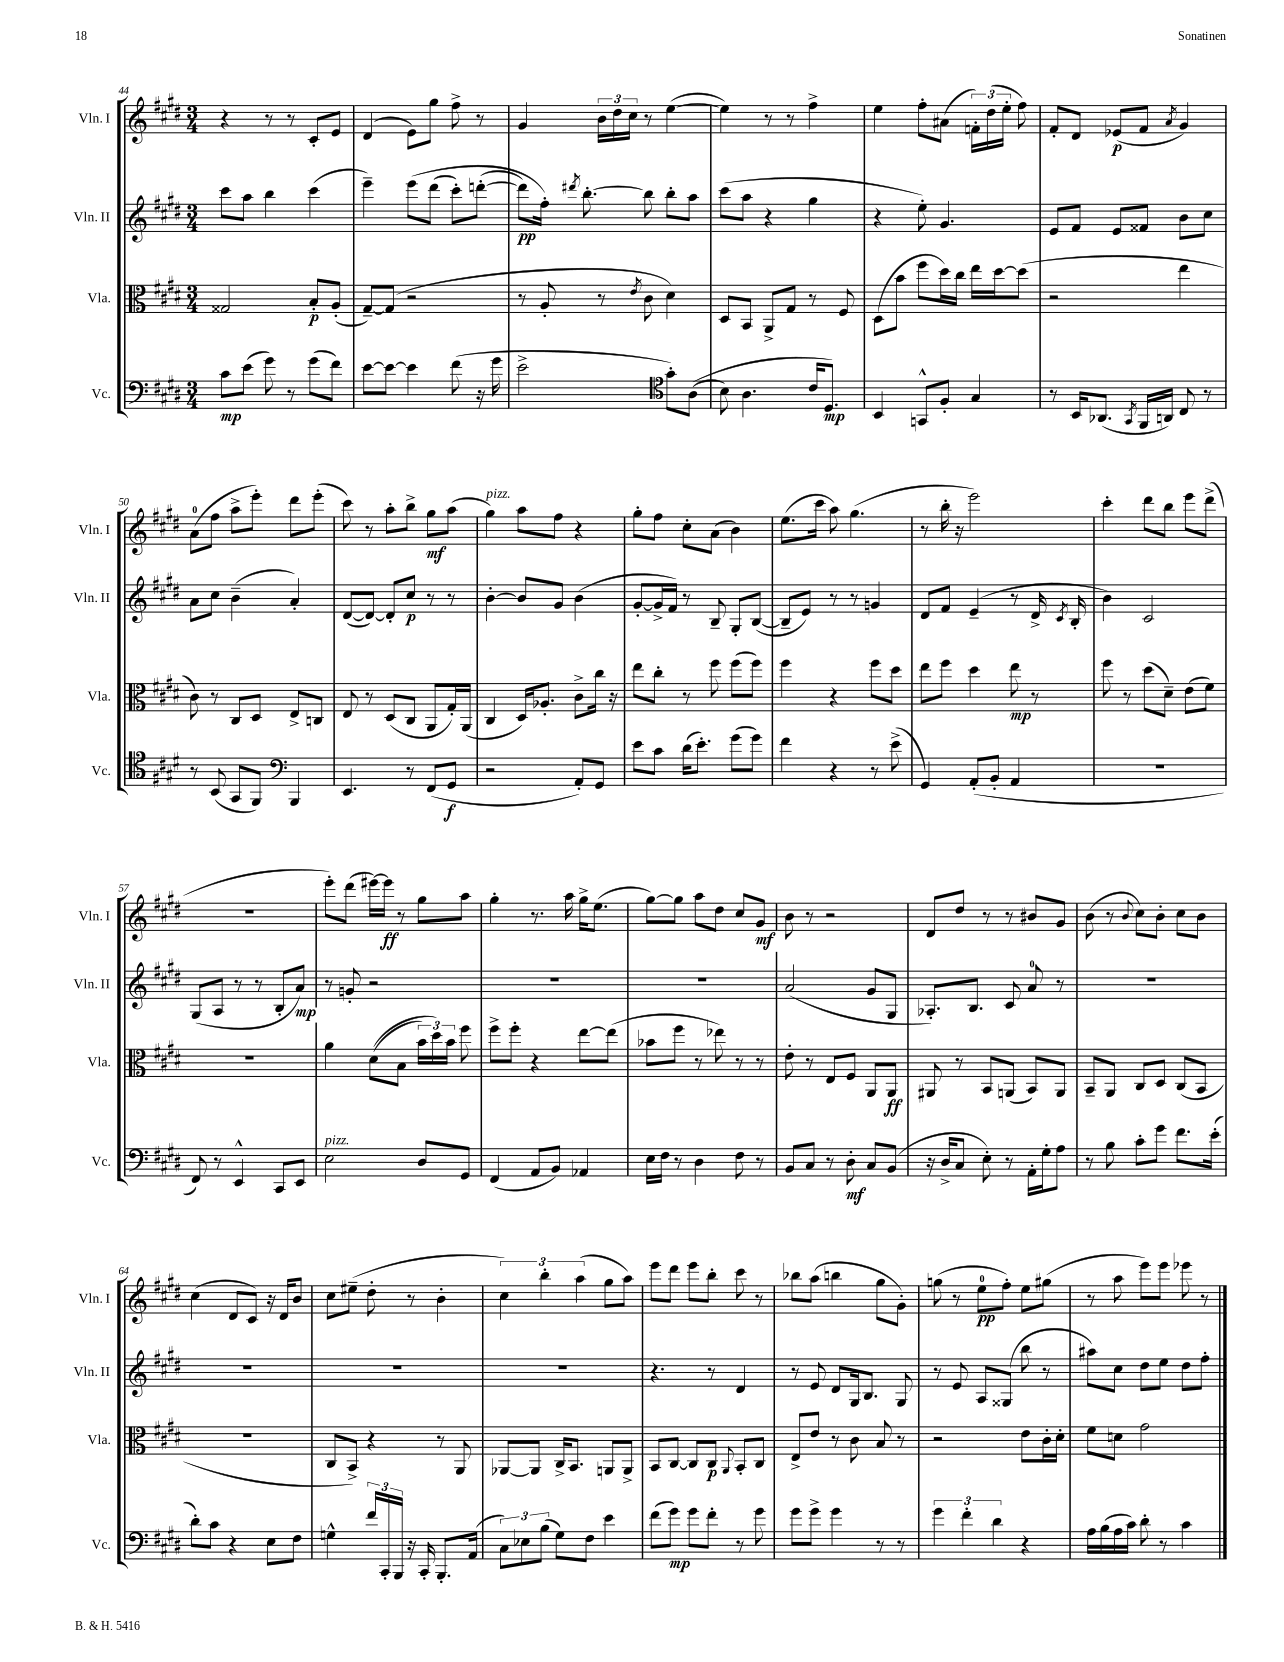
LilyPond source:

<<
\new StaffGroup <<
\new Staff = "s0" \with { instrumentName = "Vln. I" shortInstrumentName = "Vln. I" } {
    \clef treble \key e \major \numericTimeSignature \time 3/4
    \autoBeamOff r4 r8 r8 cis'8[-. e'8] |
    dis'4( e'8[) gis''8] fis''8-> r8 |
    gis'4 \tuplet 3/2 { b'16[ dis''16 cis''16] } r8 e''4~( |
    e''4) r8 r8 fis''4-> |
    e''4 fis''8[-. ais'8]( \tuplet 3/2 { f'16[-.) dis''16( e''16]-. } fis''8) |
    fis'8[-. dis'8] ees'8[\p( fis'8] \acciaccatura { a'8 } gis'4) |
    a'8[-0( fis''8] a''8[-> e'''8]-.) dis'''8[ e'''8]-.( |
    cis'''8) r8 a''8[-. b''8]-> gis''8[\mf a''8]( |
    gis''4^\markup { \italic "pizz." }) a''8[ fis''8] r4 |
    gis''8[-. fis''8] cis''8[-. a'8]( b'4) |
    e''8.[( cis'''16] a''8) gis''4.( |
    r8 b''16-. r16 e'''2) |
    cis'''4-. dis'''8[ b''8] e'''8[ dis'''8]->( |
    R2. |
    e'''8[-.) dis'''8]( eis'''16[~) eis'''16]\ff r8 gis''8[ a''8] |
    gis''4-. r8. a''16 gis''16[-> e''8.]( |
    gis''8[~) gis''8] a''8[ dis''8] cis''8[ gis'8]\mf |
    b'8 r8 r2 |
    dis'8[ dis''8] r8 r8 bis'8[ gis'8] |
    b'8( r8 \appoggiatura { b'8 } cis''8[) b'8]-. cis''8[ b'8] |
    cis''4( dis'8[ cis'8]) r16 dis'16[ b'8] |
    cis''8[ eis''8]--( dis''8-. r8 b'4-. |
    \tuplet 3/2 { cis''4) b''4-. a''4( } gis''8[ a''8]) |
    e'''8[ dis'''8] e'''8[ b''8]-. cis'''8 r8 |
    bes''8[ a''8]( b''4 gis''8[ gis'8]-.) |
    g''8( r8 e''8[-0\pp fis''8]-.) e''8[ gis''8]( |
    r8 a''8 e'''8[) e'''8] ees'''8 r8 \bar "|." |
}
\new Staff = "s1" \with { instrumentName = "Vln. II" shortInstrumentName = "Vln. II" } {
    \clef treble \key e \major \numericTimeSignature \time 3/4
    \autoBeamOff cis'''8[ a''8] b''4 cis'''4( |
    e'''4--) e'''8[\( dis'''8]( cis'''8[-.) d'''8]~-.( |
    d'''8[\pp) fis''16]-.\) \acciaccatura { dis'''8 } b''8.~-. b''8 b''8[-. a''8] |
    cis'''8[( a''8] r4 gis''4 |
    r4 e''8-.) gis'4. |
    e'8[ fis'8] e'8[ fisis'8] b'8[ cis''8] |
    a'8[ cis''8] b'4--( a'4-.) |
    dis'8[~( dis'8]~) dis'8[-. cis''8]\p r8 r8 |
    b'4~-. b'8[ gis'8] b'4( |
    gis'8[~-. gis'16-> fis'16]) r8 b8-- gis8[-. b8]~( |
    b8[-- e'8]) r8 r8 g'4 |
    dis'8[ fis'8] e'4--( r8 dis'16-> \acciaccatura { cis'8 } b16-. |
    b'4) cis'2 |
    gis8[( a8] r8 r8 b8[-. a'8]\mp) |
    r8 g'8-. r2 |
    R2. |
    R2. |
    a'2( gis'8[ gis8] |
    aes8.[-.) b8.] cis'8 a'8-0 r8 |
    R2. |
    R2. |
    R2. |
    R2. |
    r4. r8 dis'4 |
    r8 e'8 dis'8[ gis16 b8.] gis8 |
    r8 e'8 a8[ gisis8]( b''8 r8 |
    ais''8[) cis''8] dis''8[ e''8] dis''8[ fis''8]-. \bar "|." |
}
\new Staff = "s2" \with { instrumentName = "Vla." shortInstrumentName = "Vla." } {
    \clef alto \key e \major \numericTimeSignature \time 3/4
    \autoBeamOff gisis2 b8[-.\p a8]-.( |
    gis8[~--) gis8]( r2 |
    r8 a8-. r8 \acciaccatura { e'8 } cis'8 dis'4) |
    dis8[ b,8] a,8[-> gis8] r8 fis8 |
    dis8[( b'8] fis''8[ dis''16) cis''16] e''16[ dis''16~ dis''8]( |
    r2 e''4 |
    cis'8) r8 cis8[ dis8] e8[-> c8] |
    e8 r8 dis8[( cis8] a,8[ gis16-.) a,16]( |
    cis4 dis16[) aes8.]-. cis'8[-> cis''16] r16 |
    e''8[ cis''8]-. r8 fis''8 fis''8[( fis''8]) |
    fis''4 r4 fis''8[ dis''8] |
    e''8[ fis''8] dis''4 e''8\mp r8 |
    fis''8 r8 dis''8[( dis'8]--) e'8[( fis'8]) |
    R2. |
    a'4 dis'8[(\( b8] \tuplet 3/2 { b'16[) dis''16\) b'16] } fis''8 |
    fis''8[-> fis''8]-. r4 e''8[~ e''8]( |
    bes'8[ fis''8] r8 ees''8) r8 r8 |
    e'8-. r8 e8[ fis8] a,8[ a,8]\ff |
    ais,8 r8 b,8[ a,8]( b,8[) a,8] |
    b,8[-- a,8] cis8[ dis8] cis8[( b,8] |
    R2. |
    cis8[ b,8]->) r4 r8 a,8 |
    aes,8[~ aes,8] cis16[-> b,8.] a,8[ a,8]-> |
    b,8[ cis8]~ cis8[ cis8]\p \appoggiatura { a,8 } b,8[-. cis8] |
    e8[-> e'8] r8 cis'8 b8 r8 |
    r2 e'8[ cis'16-. dis'16]-. |
    fis'8[ d'8] gis'2 \bar "|." |
}
\new Staff = "s3" \with { instrumentName = "Vc." shortInstrumentName = "Vc." } {
    \clef bass \key e \major \numericTimeSignature \time 3/4
    \autoBeamOff cis'8[\mp e'8]( gis'8) r8 gis'8[( fis'8]) |
    e'8[~ e'8]~ e'4 fis'8( r16 gis'16 |
    e'2-> \clef tenor gis'8[-.) a8](\( |
    b8) a4. cis'16[ dis8.]\mp\) |
    b,4 g,8[-^ fis8]-. gis4 |
    r8 b,16[ aes,8.]( \acciaccatura { gis,8 } fis,16[ a,16]) cis8 r8 |
    r8 b,8( gis,8[ fis,8]) \clef bass b,,4 |
    e,4. r8 fis,8[( gis,8]\f |
    r2 a,8[-.) gis,8] |
    e'8[ cis'8] dis'16[( e'8.]-.) gis'8[( gis'8]) |
    fis'4 r4 r8 e'8->( |
    gis,4) a,8[-.( b,8]-. a,4 |
    R2. |
    fis,8) r8 e,4-^ cis,8[ e,8] |
    e2^\markup { \italic "pizz." } dis8[ gis,8] |
    fis,4( a,8[ b,8]) aes,4 |
    e16[ fis16] r8 dis4 fis8 r8 |
    b,8[ cis8] r8 dis8-.\mf cis8[ b,8]( |
    r16 dis16[-> cis8] e8-.) r8 a,16[-. gis16-. a8] |
    r8 b8 cis'8[-. gis'8] fis'8.[ e'16]-.( |
    dis'8[-.) cis'8] r4 e8[ fis8] |
    g4-^ \tuplet 3/2 { fis'16[ cis,16-. b,,16] } r16 cis,16-. b,,8.[-. a,16]( |
    \tuplet 3/2 { cis8[) ees8 b8]( } gis8[) fis8] e'4 |
    fis'8[( gis'8]\mp) gis'8[ fis'8]-. r8 gis'8 |
    gis'8[ gis'8]-> gis'4 r8 r8 |
    \tuplet 3/2 { gis'4 fis'4-. dis'4 } r4 |
    a16[ b16( a16 cis'16]) dis'8-. r8 cis'4 \bar "|." |
}
>>
>>
\layout { \context { \Score currentBarNumber = #44 } }
